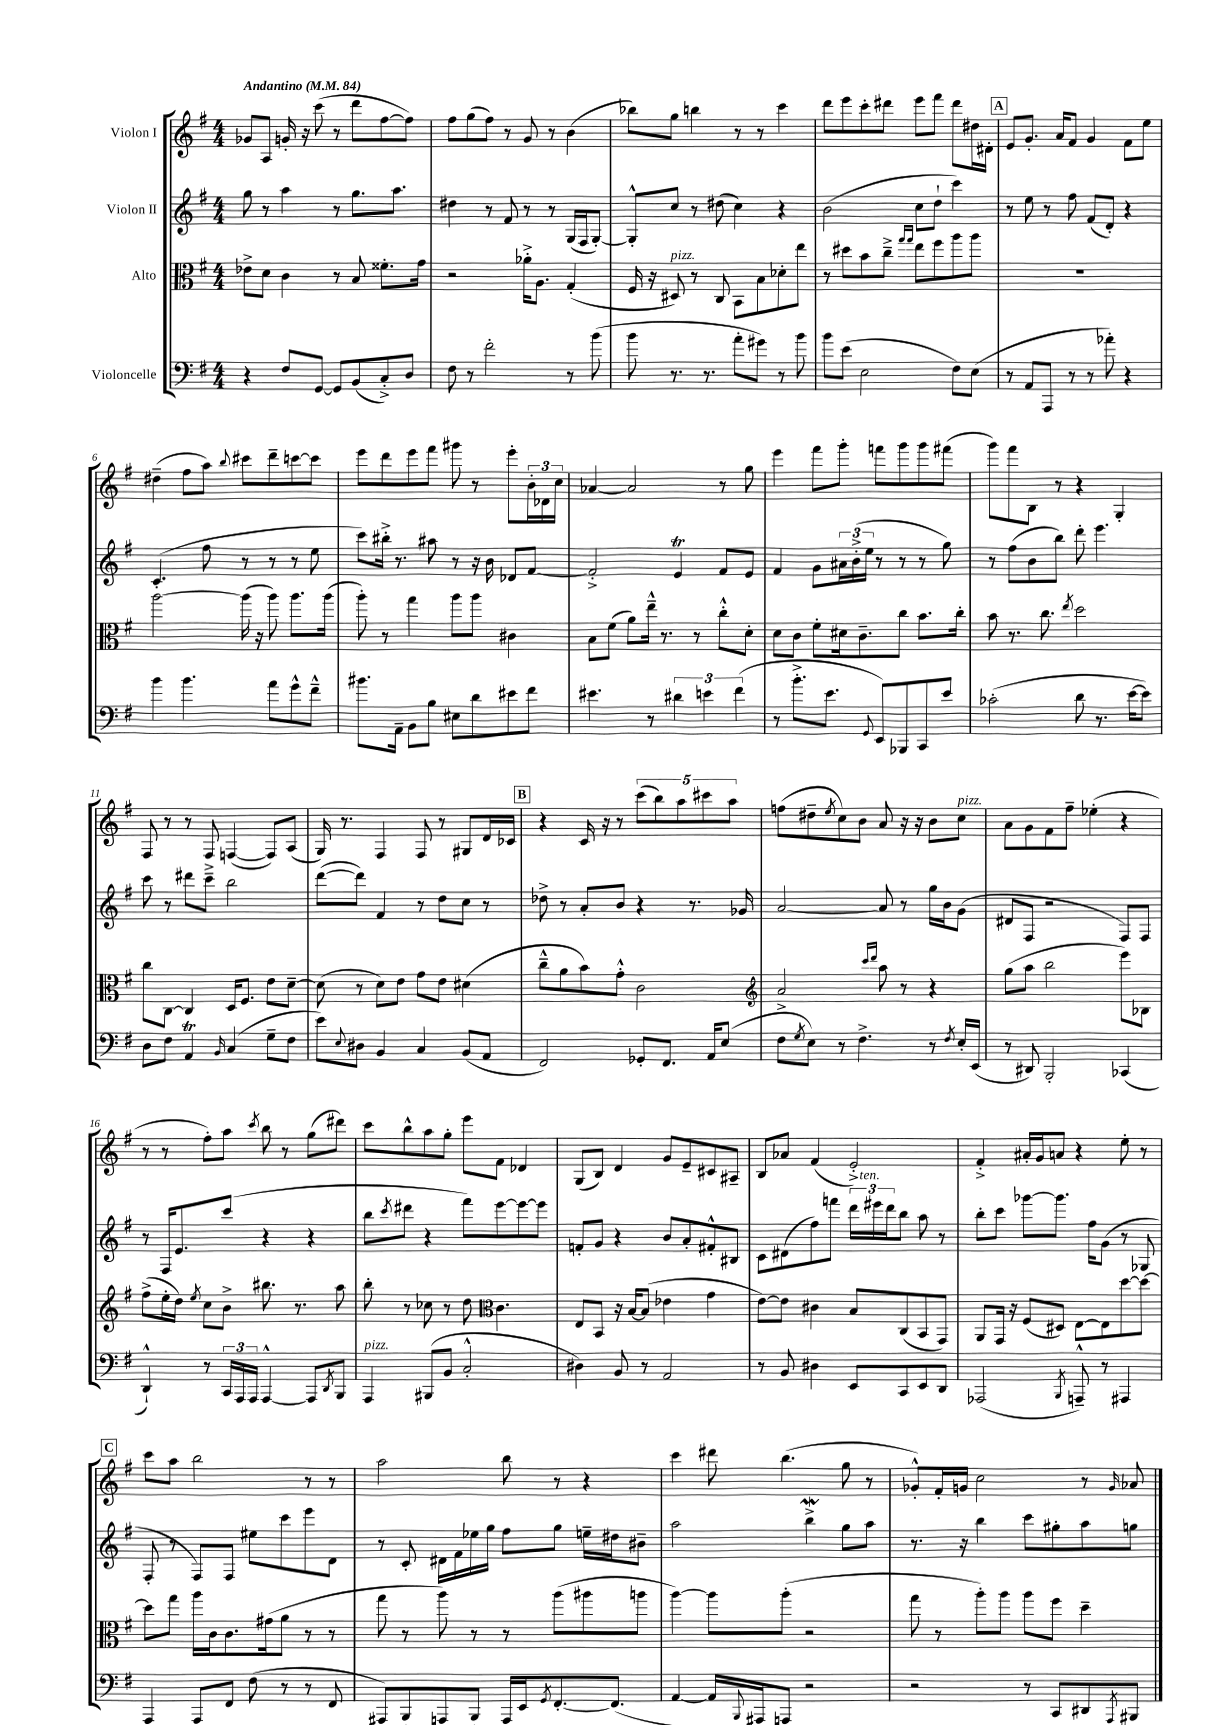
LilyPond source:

<<
\new StaffGroup <<
\new Staff = "s0" \with { instrumentName = "Violon I" } {
    \clef treble \key g \major \numericTimeSignature \time 4/4 \tempo "Andantino" 4 = 84
    ges'8 a8 g'16-. r16 c'''8( r8 d'''8 fis''8~ fis''8) |
    fis''8 g''8( fis''8) r8 g'8 r8 b'4( |
    bes''8) g''8 b''4 r8 r8 c'''4 |
    d'''8 e'''8 c'''8-. dis'''8 e'''8 fis'''8 dis'''8 dis''16 dis'16-. |
    \mark \markup { \box "A" } e'8 g'8.-. a'16 fis'8 g'4 fis'8 e''8 |
    dis''4--( fis''8 a''8) \appoggiatura { b''8 } cis'''8 d'''8-- c'''8~ c'''8 |
    e'''8 d'''8 e'''8 fis'''8 gis'''8 r8 e'''8-. \tuplet 3/2 { b'16-. des'16 c''16 } |
    aes'4~ aes'2 r8 g''8 |
    e'''4 fis'''8 g'''8-. f'''8 g'''8 g'''8 fis'''8( |
    g'''8) fis'''8 b8 r8 r4 g4-. |
    fis8 r8 r8 fis8 f4~( f8) a8( |
    g16) r8. fis4 fis8 r8 gis8 d'16 ces'16 |
    \mark \markup { \box "B" } r4 c'16 r16 r8 \tuplet 5/4 { c'''8( b''8) a''8 cis'''8 a''8 } |
    f''8( dis''8-- \acciaccatura { e''8 } c''8) b'8 a'8 r16 r16 b'8 c''8^\markup { \italic "pizz." } |
    a'8 g'8 fis'8 fis''8-- ees''4-.( r4 |
    r8 r8 fis''8-.) a''8 \acciaccatura { c'''8 } b''8 r8 g''8( dis'''8) |
    c'''8 b''8-^ a''8 g''8-. e'''8 fis'8 des'4 |
    g8( b8) d'4 g'8 e'8-- cis'8 ais8-- |
    b8 aes'8 fis'4( e'2-.->) |
    fis'4-.-> ais'16-. g'16 a'8 r4 e''8-. r8 |
    \mark \markup { \box "C" } c'''8 a''8 b''2 r8 r8 |
    a''2 b''8 r8 r4 |
    c'''4 dis'''8 b''4.( g''8 r8 |
    ges'8-.-^) fis'16-. g'16 c''2 r8 \grace { g'16 } aes'8 \bar "|." |
}
\new Staff = "s1" \with { instrumentName = "Violon II" } {
    \clef treble \key g \major \numericTimeSignature \time 4/4
    g''8 r8 a''4 r8 g''8. a''8. |
    dis''4 r8 fis'8 r8 r8 g16( fis16 g8~-.) |
    g8-.-^ c''8 r8 dis''8( c''4) r4 |
    b'2( c''8 d''8-! c'''4) |
    \mark \markup { \box "A" } r8 e''8 r8 fis''8 fis'8( d'8-.) r4 |
    c'4.-.( fis''8 r8 r8 r8 e''8 |
    c'''8) bis''16-.-> r8. ais''8 r8 r16 b'16 des'8 fis'8~ |
    fis'2-.-> e'4\trill fis'8 e'8 |
    fis'4 g'8 \tuplet 3/2 { ais'16 b'16-.->( e''16 } r8 r8 r8 g''8) |
    r8 fis''8( b'8 b''8) d'''8-. e'''4. |
    c'''8 r8 dis'''8 c'''8---> b''2 |
    d'''8~( d'''8) fis'4 r8 d''8 c''8 r8 |
    \mark \markup { \box "B" } des''8-> r8 a'8-. b'8 r4 r8. ges'16 |
    a'2~ a'8 r8 g''16 b'16 g'8( |
    dis'8 fis8 r2 fis8) fis8 |
    r8 fis16 e'8. c'''8( r4 r4 |
    b''8 \acciaccatura { c'''8 } dis'''8 r4 fis'''8) e'''8~ e'''8~ e'''8 |
    f'8-. g'8 r4 b'8 a'8-. fis'8-.-^ bis8 |
    c'8 dis'8( fis''8) f'''8 \tuplet 3/2 { d'''16 eis'''16^\markup { \italic "ten." } d'''16 } b''8 a''8 r8 |
    b''8-. c'''8 ges'''8~ ges'''8. fis''16 g'8( r8 ges8 |
    \mark \markup { \box "C" } fis8-. r8 fis8) fis8 eis''8 c'''8 e'''8 d'8 |
    r8 c'8-. dis'16 fis'16 ees''16 g''16 fis''8 g''8 e''16-- dis''16 bis'8-- |
    a''2 b''4->\mordent g''8 a''8 |
    r8. r16 b''4 c'''8 gis''8-. a''8 g''8 \bar "|." |
}
\new Staff = "s2" \with { instrumentName = "Alto" } {
    \clef alto \key g \major \numericTimeSignature \time 4/4
    ees'8-> d'8 c'4 r8 b8 fisis'8.-. g'16 |
    r2 aes'16-.-> a8. g4-.( |
    fis16 r16 dis8^\markup { \italic "pizz." }) r8 c8 b,8 b8 des'8-. e''8 |
    r8 dis''8 b'8 c''8---> \grace { g''16 g''16 } e''8 fis''8 a''8 a''8 |
    \mark \markup { \box "A" } R1 |
    a''2~ a''16( r16 a''8) a''8. a''16( |
    a''8-.) r8 g''4 a''8 a''8 cis'4 |
    b8 fis'8( a'8) e''16---^ r8. r8 c''8-.-^ d'8-. |
    d'8 c'8 fis'8-. dis'16 c'8.-- c''8 b'8. c''16-. |
    b'8 r8. c''8. \acciaccatura { e''8 } d''2 |
    c''8 c8~ c4 d16 fis8. e'8 d'8~-- |
    d'8( r8 d'8) e'8 g'8 e'8 dis'4( |
    \mark \markup { \box "B" } c''8---^ a'8 b'8) g'8-.-^ c'2 |
    \clef treble a'2-> \grace { c'''16 d'''16 } a''8 r8 r4 |
    g''8( a''8 b''2 e'''8) bes8 |
    fis''8->( e''16-. d''16) \acciaccatura { e''8 } c''8 b'8-> bis''8. r8. a''8 |
    b''8-. r8 ces''8 r8 d''8 \clef alto c'4. |
    e8 b,8 r16 b16~ b8( ees'4 g'4 |
    e'8~) e'8 cis'4 b8 c8( b,8 g,8) |
    a,8 g,16 r16 fis8( dis8) e8~ e8 d''8~ d''8~ |
    \mark \markup { \box "C" } d''8 g''8 a''16 c'16 c'8. gis'16( a'8 r8 r8 |
    g''8 r8 a''8) r8 r8 a''8( ais''8 a''8 |
    a''4~) a''8 a''8-.( r2 |
    g''8 r8 a''8-.) a''8 a''8 fis''8 d''4-- \bar "|." |
}
\new Staff = "s3" \with { instrumentName = "Violoncelle" } {
    \clef bass \key g \major \numericTimeSignature \time 4/4
    r4 fis8 g,8~ g,8 b,8( c8-.->) d8 |
    fis8 r8 fis'2-. r8 b'8( |
    b'8 r8. r8. a'8-. gis'8) r8 b'8 |
    b'8 e'8( e2 fis8) e8( |
    \mark \markup { \box "A" } r8 a,8 a,,8 r8 r8 aes'8-.) r4 |
    b'4 b'4. a'8 g'8-^ fis'8---^ |
    bis'8. a,16-- b,8 b8 eis8 d'8 eis'8 fis'8 |
    eis'4. r8 \tuplet 3/2 { dis'4 e'4 fis'4( } |
    r8 b'8.-.-> e'8. \appoggiatura { g,8 } e,8) bes,,8 c,8 e'8 |
    ces'2-.( d'8 r8. e'16~ e'8) |
    d8 fis8 a,4\trill \grace { b,16 } c4( g8-- fis8 |
    e'8) \appoggiatura { e8 } dis8 b,4 c4 b,8( a,8 |
    \mark \markup { \box "B" } fis,2) ges,8-. fis,8. a,16 e8( |
    fis8 \acciaccatura { g8 } e8) r8 fis4.-> r8 \acciaccatura { fis8 } e16-. e,16( |
    r8 dis,8) b,,2-. ces,4( |
    d,4-!-^) r8 \tuplet 3/2 { c,16 a,,16 a,,16 } a,,4~-^ a,,8 \acciaccatura { d,8 } b,,8 |
    a,,4^\markup { \italic "pizz." } bis,,8( b,8 c2-.-^ |
    dis4) b,8 r8 a,2 |
    r8 b,8 dis4 e,8 c,8 e,8 d,8 |
    aes,,2( \acciaccatura { b,,8 } a,,8---^) r8 ais,,4 |
    \mark \markup { \box "C" } a,,4 a,,8 fis,8 fis8( r8 r8 fis,8 |
    ais,,8) b,,8( a,,8 b,,8) a,,16 e,16 \acciaccatura { g,8 } fis,8.~-. fis,8.( |
    a,4~ a,16 \appoggiatura { b,,8 } ais,,16) a,,8 r2 |
    r2 r8 c,8 dis,8 \acciaccatura { a,,8 } bis,,8 \bar "|." |
}
>>
>>
